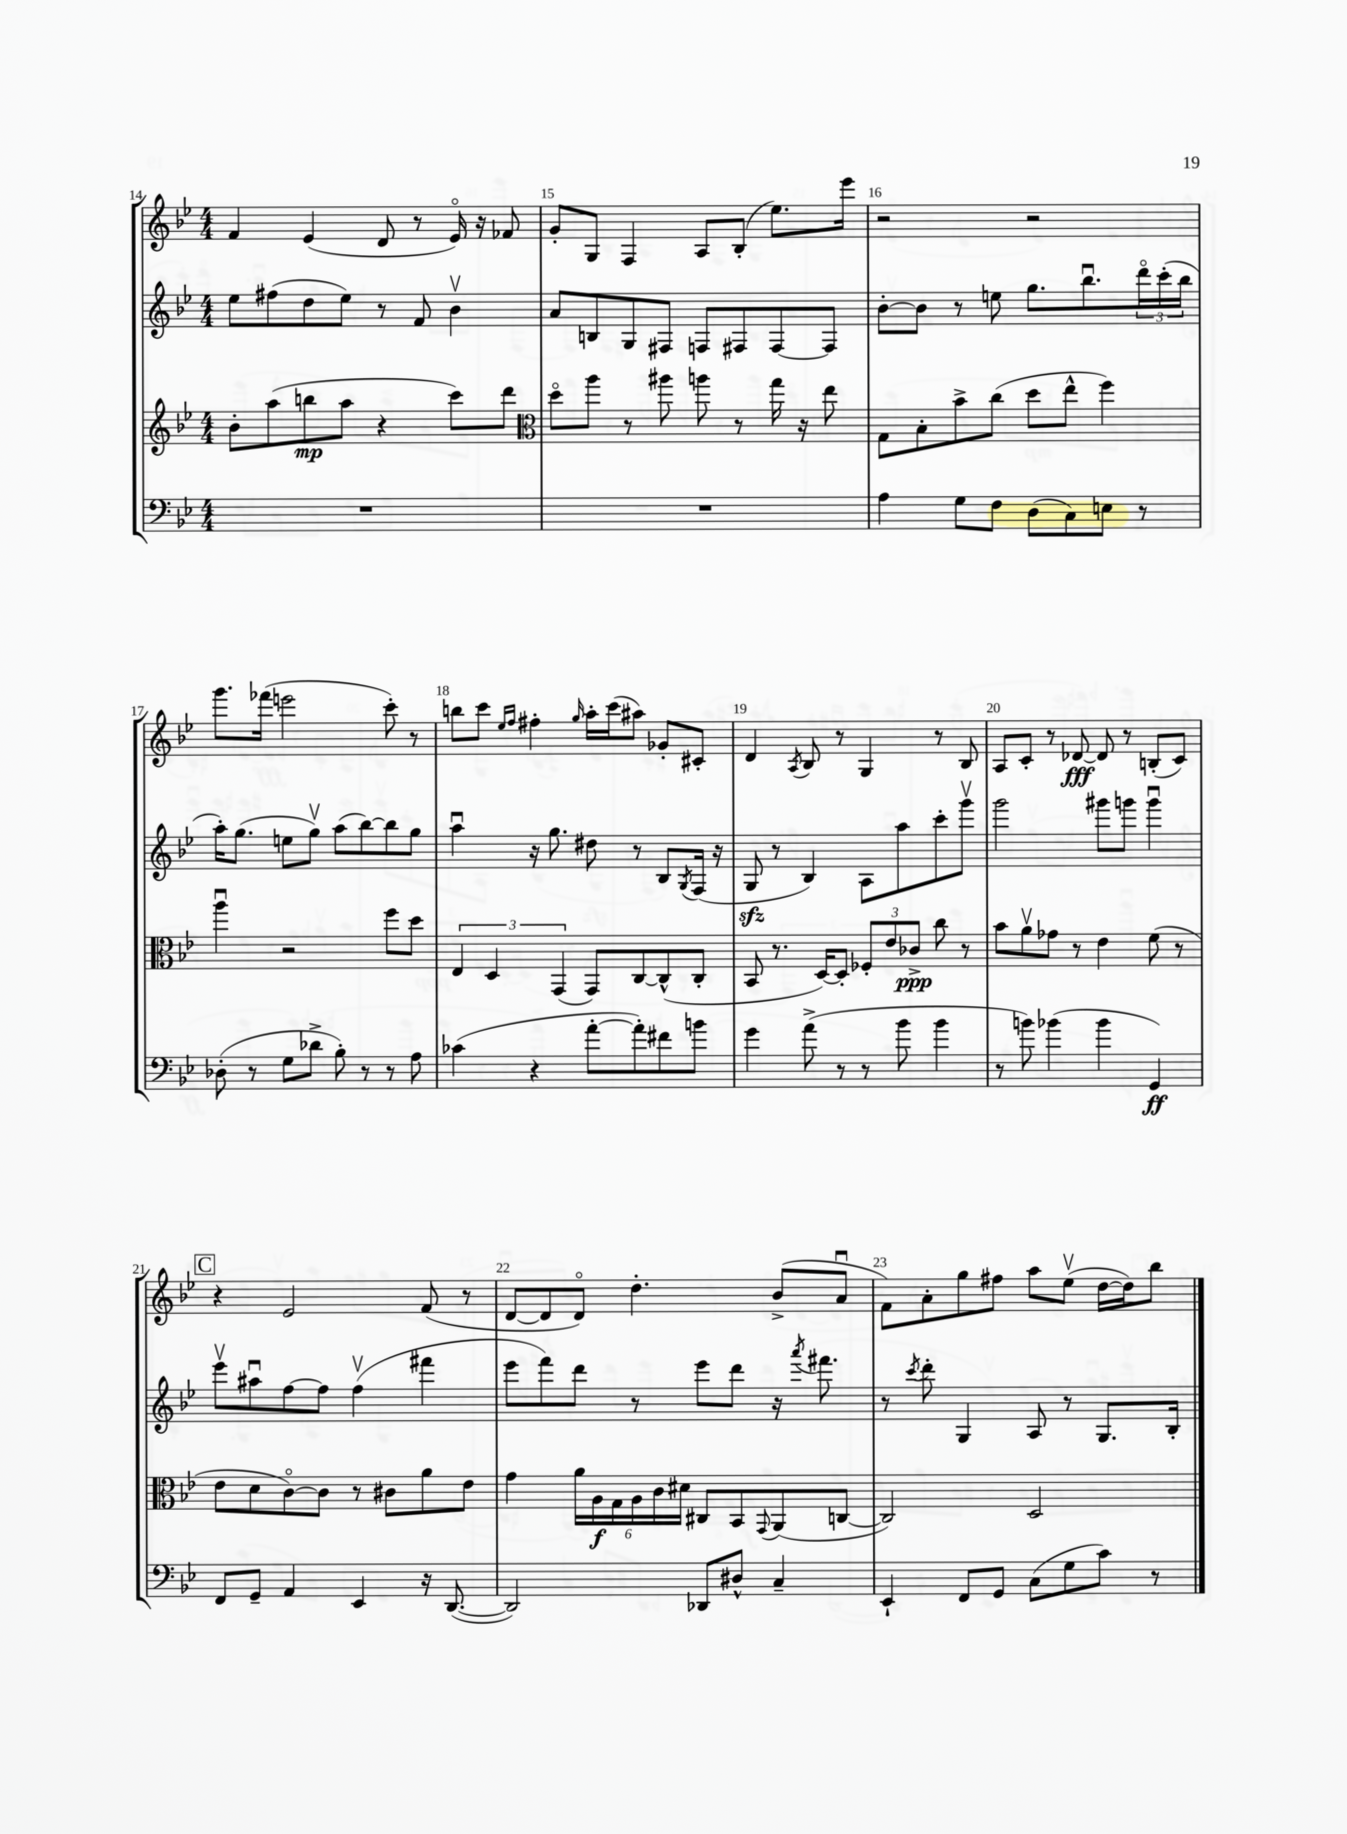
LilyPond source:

<<
\new StaffGroup <<
\new Staff = "s0" {
    \clef treble \key bes \major \numericTimeSignature \time 4/4
    f'4 ees'4( d'8 r8 ees'16\flageolet) r16 fes'8 |
    g'8-. g8 f4 a8 bes8-.( ees''8.) ees'''16 |
    r2 r2 |
    g'''8. fes'''16( e'''2 c'''8-.) r8 |
    b''8 c'''8 \grace { ees''16 f''16 } fis''4-. \grace { g''16 } a''16-. c'''16( ais''8) ges'8-. cis'8-. |
    d'4 \acciaccatura { a8 } bes8 r8 g4 r8 bes8 |
    a8 c'8-. r8 des'8~\fff des'8 r8 b8-.( c'8) |
    \mark \markup { \box "C" } r4 ees'2 f'8( r8 |
    d'8~ d'8 d'8\flageolet) d''4.-. bes'8->( a'8\downbow |
    f'8) a'8-. g''8 fis''8 a''8 ees''8\upbow( d''16~ d''16) bes''8 \bar "|." |
}
\new Staff = "s1" {
    \clef treble \key bes \major \numericTimeSignature \time 4/4
    ees''8 fis''8( d''8 ees''8) r8 f'8 bes'4\upbow |
    a'8 b8 g8 fis8 f8 fis8 fis8~ fis8 |
    bes'8~-. bes'8 r8 e''8 g''8. bes''8.\downbow \tuplet 3/2 { d'''16\flageolet c'''16-.( bes''16 } |
    a''16-.) g''8.( e''8 g''8\upbow) a''8( bes''8~) bes''8 g''8 |
    a''4\downbow r16 g''8. dis''8 r8 bes8 \acciaccatura { g8 } f16( r16 |
    g8\sfz r8 bes4) a8 a''8 c'''8-. g'''8\upbow |
    g'''2 gis'''8 g'''8 g'''4\downbow |
    \mark \markup { \box "C" } ees'''8\upbow ais''8\downbow f''8~ f''8 f''4\upbow( fis'''4 |
    ees'''8 f'''8) d'''8 r8 ees'''8 d'''8 r16 \acciaccatura { a'''8 } fis'''8. |
    r8 \acciaccatura { c'''8 } d'''8-. g4 a8 r8 g8. bes16-. \bar "|." |
}
\new Staff = "s2" {
    \clef treble \key bes \major \numericTimeSignature \time 4/4
    bes'8-. a''8( b''8\mp a''8 r4 c'''8) d'''8 |
    \clef alto d''8\flageolet a''8 r8 ais''8 a''8 r8 g''16 r16 ees''8 |
    g8 bes8-. bes'8-> c''8( d''8 ees''8-^ f''4) |
    a''4\downbow r2 f''8 d''8 |
    \tuplet 3/2 { ees4 d4 g,4( } g,8) c8~ c8-^( c8-. |
    bes,8 r8. d16~) d8-. \tuplet 3/2 { fes8-. ees'8 ces'8->\ppp } c''8 r8 |
    bes'8 a'8\upbow ges'8 r8 ees'4 f'8( r8 |
    \mark \markup { \box "C" } ees'8 d'8 c'8~\flageolet) c'8 r8 cis'8 a'8 ees'8 |
    g'4 \tuplet 6/4 { a'16 a16\f g16 a16 c'16 dis'16 } cis8 bes,8 \appoggiatura { g,8 } a,8( c8~ |
    c2) d2 \bar "|." |
}
\new Staff = "s3" {
    \clef bass \key bes \major \numericTimeSignature \time 4/4
    R1 |
    R1 |
    a4 g8 f8 d8( c8) e8 r8 |
    des8-.( r8 g8 des'8-> bes8-.) r8 r8 a8 |
    ces'4( r4 a'8~-. a'8-.) fis'8 b'8 |
    g'4 a'8->( r8 r8 bes'8 bes'4 |
    r8 b'8) bes'4( bes'4 g,4\ff) |
    \mark \markup { \box "C" } f,8 g,8-- a,4 ees,4 r16 d,8.~( |
    d,2) des,8 dis8-^ c4-- |
    ees,4-! f,8 g,8 c8( g8 c'8) r8 \bar "|." |
}
>>
>>
\layout { \context { \Score currentBarNumber = #14 \override BarNumber.break-visibility = ##(#f #t #t) barNumberVisibility = #all-bar-numbers-visible } }
